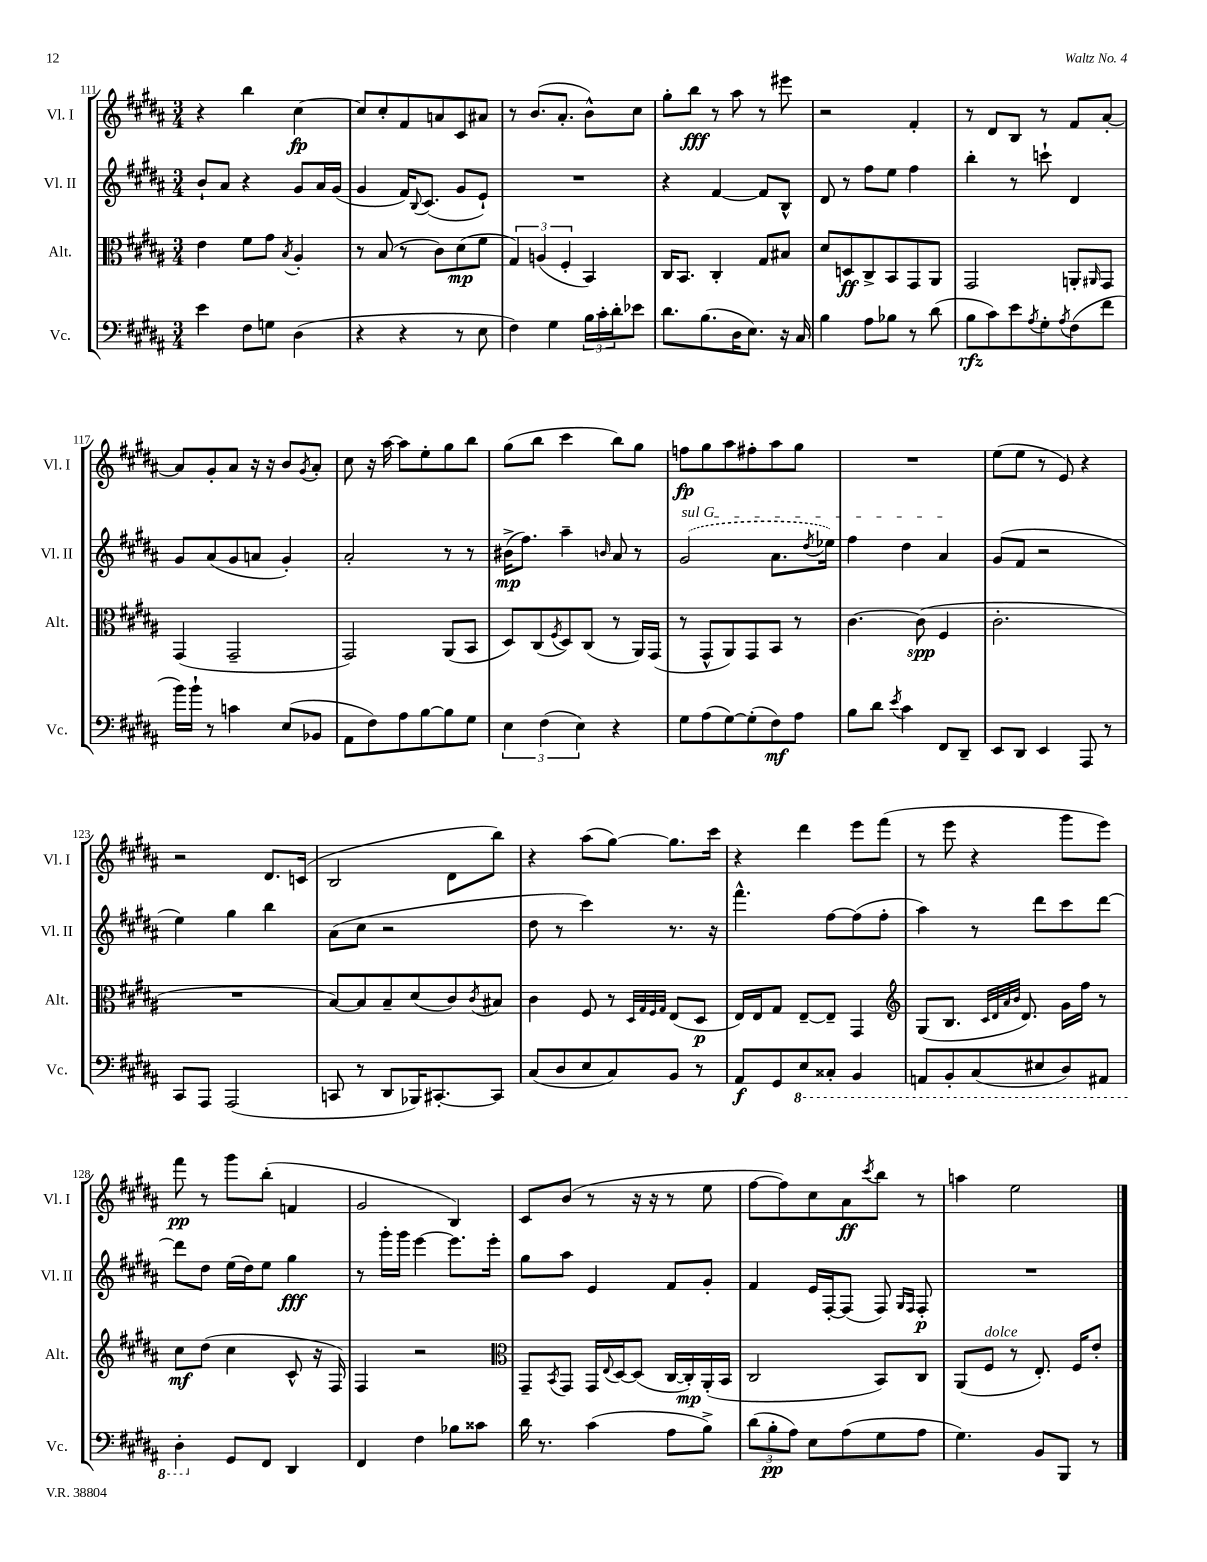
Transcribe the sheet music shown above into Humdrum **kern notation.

**kern	**dynam	**kern	**dynam	**kern	**dynam	**kern	**dynam
*part4	*part4	*part3	*part3	*part2	*part2	*part1	*part1
*staff4	*staff4	*staff3	*staff3	*staff2	*staff2	*staff1	*staff1
*I"Vc.	*	*I"Alt.	*	*I"Vl. II	*	*I"Vl. I	*
*I'Vc.	*	*I'Alt.	*	*I'Vl. II	*	*I'Vl. I	*
*clefF4	*	*clefC3	*	*clefG2	*	*clefG2	*
*k[f#c#g#d#a#]	*	*k[f#c#g#d#a#]	*	*k[f#c#g#d#a#]	*	*k[f#c#g#d#a#]	*
*M3/4	*	*M3/4	*	*M3/4	*	*M3/4	*
=111	=111	=111	=111	=111	=111	=111	=111
4e\	.	4e\	.	8b`/L	.	4r	.
.	.	.	.	8a#/J	.	.	.
8F#\L	.	8f#\L	.	4r	.	4bb\	.
8Gn\J	.	8g#\J	.	.	.	.	.
.	.	8qB/	.	.	.	.	.
(4D#\	.	4A#'/	.	8g#/L	.	[4cc#\	fp
.	.	.	.	16a#/L	.	.	.
.	.	.	.	(16g#/JJ	.	.	.
=112	=112	=112	=112	=112	=112	=112	=112
4r	.	8r	.	4g#/	.	8cc#/L]	.
.	.	(8B/	.	.	.	8cc#'/	.
4r	.	8r	.	16f#/KL)	.	8f#/	.
.	.	.	.	8qqB/	.	.	.
.	.	.	.	(8.c#/J	.	.	.
.	.	8c#\L)	.	.	.	8an/	.
8r	.	(8d#\	mp	8g#/L	.	8c#/	.
8E\	.	8f#\J	.	8e`/J)	.	8a#X/J	.
=113	=113	=113	=113	=113	=113	=113	=113
4F#\)	.	6G#/)	.	2.r	.	8r	.
.	.	.	.	.	.	(8.b/L	.
.	.	(6An/	.	.	.	.	.
4G#\	.	.	.	.	.	.	.
.	.	.	.	.	.	8.a#'/J	.
.	.	6F#'/	.	.	.	.	.
24B\LL	.	4BB/)	.	.	.	8b^^\L)	.
24c#'\	.	.	.	.	.	.	.
24d#'\J	.	.	.	.	.	.	.
8e-X\J	.	.	.	.	.	8cc#\J	.
=114	=114	=114	=114	=114	=114	=114	=114
8.d#\L	.	16C#/KL	.	4r	.	8gg#'\L	.
.	.	8.BB/J	.	.	.	.	.
.	.	.	.	.	.	8bb\J	fff
(8.B\	.	.	.	.	.	.	.
.	.	4C#'/	.	[4f#/	.	8r	.
16D#\K	.	.	.	.	.	8aa#\	.
8.E\J)	.	.	.	.	.	.	.
.	.	8G#/L	.	8f#/L]	.	8r	.
16r	.	8B#X/J	.	8B^^/J	.	8eee#X\	.
16C#/	.	.	.	.	.	.	.
=115	=115	=115	=115	=115	=115	=115	=115
4B\	.	8d#/L	.	8d#/	.	2r	.
.	.	8Dn/	ff	8r	.	.	.
8A#\L	.	8C#^/	.	8ff#\L	.	.	.
8B-X\J	.	8BB/	.	8ee\J	.	.	.
8r	.	8GG#/	.	4ff#\	.	4f#'/	.
(8d#\	.	8AA#/J	.	.	.	.	.
=116	=116	=116	=116	=116	=116	=116	=116
8B\L	rfz	2GG#/	.	4bb'\	.	8r	.
8c#\)	.	.	.	.	.	8d#/L	.
8e\	.	.	.	8r	.	8B/J	.
8qA#/	.	.	.	.	.	.	.
8G#'\	.	.	.	8cccn`\	.	8r	.
8qA#/	.	.	.	.	.	.	.
(8F#\	.	8AAn'/L	.	4d#/	.	8f#/L	.
.	.	16qqAA#X/	.	.	.	.	.
8f#\J	.	8GG#/J	.	.	.	[8a#'/J	.
!!LO:LB:g=z
=117	=117	=117	=117	=117	=117	=117	=117
16b\LL)	.	(4GG#/	.	8g#/L	.	8a#/L]	.
16b`\JJ	.	.	.	.	.	.	.
8r	.	.	.	(8a#/	.	8g#'/	.
4cn\	.	2GG#~/	.	8g#/	.	8a#/J	.
.	.	.	.	8an/J	.	16r	.
.	.	.	.	.	.	16r	.
(8E/L	.	.	.	4g#'/)	.	8b/L	.
.	.	.	.	.	.	8qg#/	.
8BB-X/J	.	.	.	.	.	8a#'/J	.
=118	=118	=118	=118	=118	=118	=118	=118
8AA#\L	.	2GG#/)	.	2a#'/	.	8cc#\	.
8F#\)	.	.	.	.	.	16r	.
.	.	.	.	.	.	[16aa#\	.
8A#\	.	.	.	.	.	8aa#\L]	.
[8B\	.	.	.	.	.	8ee'\	.
8B\]	.	(8AA#/L	.	8r	.	8gg#\	.
8G#\J	.	8BB/J	.	8r	.	8bb\J	.
=119	=119	=119	=119	=119	=119	=119	=119
6E\	.	8D#/L)	.	(16b#X^\KL	mp	(8gg#\L	.
.	.	.	.	8.ff#\J)	.	.	.
.	.	(8C#/	.	.	.	8bb\J	.
(6F#\	.	.	.	.	.	.	.
.	.	8qF#/	.	.	.	.	.
.	.	8D#/)	.	4aa#~\	.	4ccc#\	.
6E\)	.	.	.	.	.	.	.
.	.	(8C#/J	.	.	.	.	.
.	.	.	.	16qqbn/	.	.	.
4r	.	8r	.	8a#/	.	8bb\L)	.
.	.	16AA#/LL)	.	8r	.	8gg#\J	.
.	.	(16GG#/JJ	.	.	.	.	.
=120	=120	=120	=120	=120	=120	=120	=120
!	!	!	!	!LO:TX:a:i:t=sul G	!	!	!
8G#\L	.	8r	.	(2g#/	.	8ffn\L	fp
(8A#\	.	8GG#^^/L	.	.	.	8gg#\	.
[8G#\)	.	8AA#/)	.	.	.	8aa#\	.
(8G#'\]	.	8GG#/	.	.	.	8ff#X'\	.
8F#\)	mf	8BB/J	.	8.a#\L	.	8aa#\	.
8A#\J	.	8r	.	.	.	8gg#\J	.
.	.	.	.	8qdd#/	.	.	.
.	.	.	.	16ee-X\Jk)	.	.	.
=121	=121	=121	=121	=121	=121	=121	=121
8B\L	.	[4.c#\	.	4ff#\	.	2.r	.
8d#\J	.	.	.	.	.	.	.
8qe/	.	.	.	.	.	.	.
4c#\	.	.	.	4dd#\	.	.	.
.	.	(8c#\]	spp	.	.	.	.
8FF#/L	.	4F#/	.	4a#/	.	.	.
8DD#~/J	.	.	.	.	.	.	.
=122	=122	=122	=122	=122	=122	=122	=122
8EE/L	.	2.c#'\	.	(8g#/L	.	(8ee\L	.
8DD#/J	.	.	.	8f#/J	.	8ee\J	.
4EE/	.	.	.	2r	.	8r	.
.	.	.	.	.	.	8e/)	.
8AAA#/	.	.	.	.	.	4r	.
8r	.	.	.	.	.	.	.
!!LO:LB:g=z
=123	=123	=123	=123	=123	=123	=123	=123
8CC#/L	.	2.r	.	4ee\)	.	2r	.
8AAA#/J	.	.	.	.	.	.	.
(2AAA#/	.	.	.	4gg#\	.	.	.
.	.	.	.	4bb\	.	8.d#/L	.
.	.	.	.	.	.	(16cn/Jk	.
=124	=124	=124	=124	=124	=124	=124	=124
8CCn/	.	[8B/L)	.	(8a#\L	.	2B/	.
8r	.	8B/]	.	8cc#\J	.	.	.
8DD#/L	.	8B~/	.	2r	.	.	.
16BBB-X/K)	.	(8d#/	.	.	.	.	.
[8.CC#X'/	.	.	.	.	.	.	.
.	.	8c#/)	.	.	.	8d#\L	.
.	.	8qc#/	.	.	.	.	.
8CC#/J]	.	8B#X/J	.	.	.	8bb\J)	.
=125	=125	=125	=125	=125	=125	=125	=125
(8C#/L	.	4c#\	.	8dd#\	.	4r	.
8D#/	.	.	.	8r	.	.	.
8E/	.	8F#/	.	4ccc#\)	.	(8aa#\L	.
8C#/)	.	8r	.	.	.	[8gg#\J)	.
.	.	32qqD#/LLL	.	.	.	.	.
.	.	32qqG#/	.	.	.	.	.
.	.	32qqF#/	.	.	.	.	.
.	.	32qqG#/JJJ	.	.	.	.	.
8BB/J	.	(8E/L	.	8.r	.	8.gg#\L]	.
8r	.	8D#/J	p	.	.	.	.
.	.	.	.	16r	.	16ccc#\Jk	.
=126	=126	=126	=126	=126	=126	=126	=126
8AA#/L	f	16E/LL)	.	4.fff#^^\	.	4r	.
.	.	16E/J	.	.	.	.	.
8GG#/	.	8G#/J	.	.	.	.	.
*8ba	*	*	*	*	*	*	*
8EE/	.	[8E~/L	.	.	.	4ddd#\	.
8CC##X'/J	.	8E~/J]	.	[8ff#\L	.	.	.
4BBB/	.	4GG#/	.	(8ff#\]	.	8eee\L	.
.	.	.	.	8ff#'\J	.	(8fff#\J	.
=127	=127	=127	=127	=127	=127	=127	=127
*	*	*clefG2	*	*	*	*	*
8AAAn/L	.	(8G#/L	.	4aa#\)	.	8r	.
8BBB'/	.	8.B/J	.	.	.	8eee\	.
(8CC#/	.	.	.	8r	.	4r	.
.	.	32qqc#/LLL	.	.	.	.	.
.	.	32qqd#/	.	.	.	.	.
.	.	32qqa#/	.	.	.	.	.
.	.	32qqb/JJJ	.	.	.	.	.
.	.	8.d#/)	.	.	.	.	.
8EE#X/	.	.	.	8ddd#\L	.	.	.
8DD#/)	.	16g#\LL	.	8ccc#\	.	8ggg#\L	.
.	.	16ff#\JJ	.	.	.	.	.
8AAA#X/J	.	8r	.	[8ddd#\J	.	8eee\J)	.
!!LO:LB:g=z
=128	=128	=128	=128	=128	=128	=128	=128
4DD#'\	.	8cc#\L	mf	8ddd#\L]	.	8fff#\	pp
.	.	(8dd#\J	.	8dd#\J	.	8r	.
*X8ba	*	*	*	*	*	*	*
8GG#/L	.	4cc#\	.	(16ee\LL	.	8ggg#\L	.
.	.	.	.	16dd#\J)	.	.	.
8FF#/J	.	.	.	8ee\J	.	(8bb'\J	.
4DD#/	.	8c#^^/	.	4gg#\	fff	4fn/	.
.	.	16r	.	.	.	.	.
.	.	16F#/)	.	.	.	.	.
=129	=129	=129	=129	=129	=129	=129	=129
4FF#/	.	4F#/	.	8r	.	2g#/	.
.	.	.	.	16ggg#'\LL	.	.	.
.	.	.	.	16ggg#\JJ	.	.	.
4F#\	.	2r	.	[4eee\	.	.	.
8B-X\L	.	.	.	8.eee\L]	.	4B/)	.
8c##X\J	.	.	.	.	.	.	.
.	.	.	.	16eee'\Jk	.	.	.
=130	=130	=130	=130	=130	=130	=130	=130
*	*	*clefC3	*	*	*	*	*
16d#\	.	8GG#~/L	.	8gg#\L	.	8c#/L	.
8.r	.	.	.	.	.	.	.
.	.	8qBB/	.	.	.	.	.
.	.	8GG#/J	.	8aa#\J	.	(8b/J	.
(4c#\	.	16GG#/LL	.	4e/	.	8r	.
.	.	8qqE/	.	.	.	.	.
.	.	[16D#/J	.	.	.	.	.
.	.	(8D#/J]	.	.	.	16r	.
.	.	.	.	.	.	16r	.
8A#\L	.	[16C#/LL	.	8f#/L	.	8r	.
.	.	16C#'/])	mp	.	.	.	.
8B^\J)	.	(16AA#'/	.	8g#'/J	.	8ee\	.
.	.	16BB/JJ	.	.	.	.	.
=131	=131	=131	=131	=131	=131	=131	=131
(12d#\L	.	2C#/	.	4f#/	.	[8ff#\L	.
12B'\	pp	.	.	.	.	.	.
.	.	.	.	.	.	8ff#\])	.
12A#\J)	.	.	.	.	.	.	.
8E\L	.	.	.	16e/LL	.	8cc#\	.
.	.	.	.	[16F#'/J	.	.	.
(8A#\	.	.	.	(8F#/J]	.	8a#\	ff
.	.	.	.	.	.	8qccc#/	.
8G#\	.	8BB/L)	.	8F#/)	.	8bb\J	.
.	.	.	.	16qqG#/LL	.	.	.
.	.	.	.	16qqF#/JJ	.	.	.
8A#\J	.	8C#/J	.	8F#'/	p	8r	.
=132	=132	=132	=132	=132	=132	=132	=132
4.G#\)	.	(8AA#/L	.	2.r	.	4aan\	.
!	!	!LO:TX:a:i:t=dolce	!	!	!	!	!
.	.	8F#/J	.	.	.	.	.
.	.	8r	.	.	.	2ee\	.
8BB/L	.	8.E'/)	.	.	.	.	.
8BBB/J	.	.	.	.	.	.	.
.	.	16F#/KL	.	.	.	.	.
8r	.	8e'/J	.	.	.	.	.
==	==	==	==	==	==	==	==
*-	*-	*-	*-	*-	*-	*-	*-
